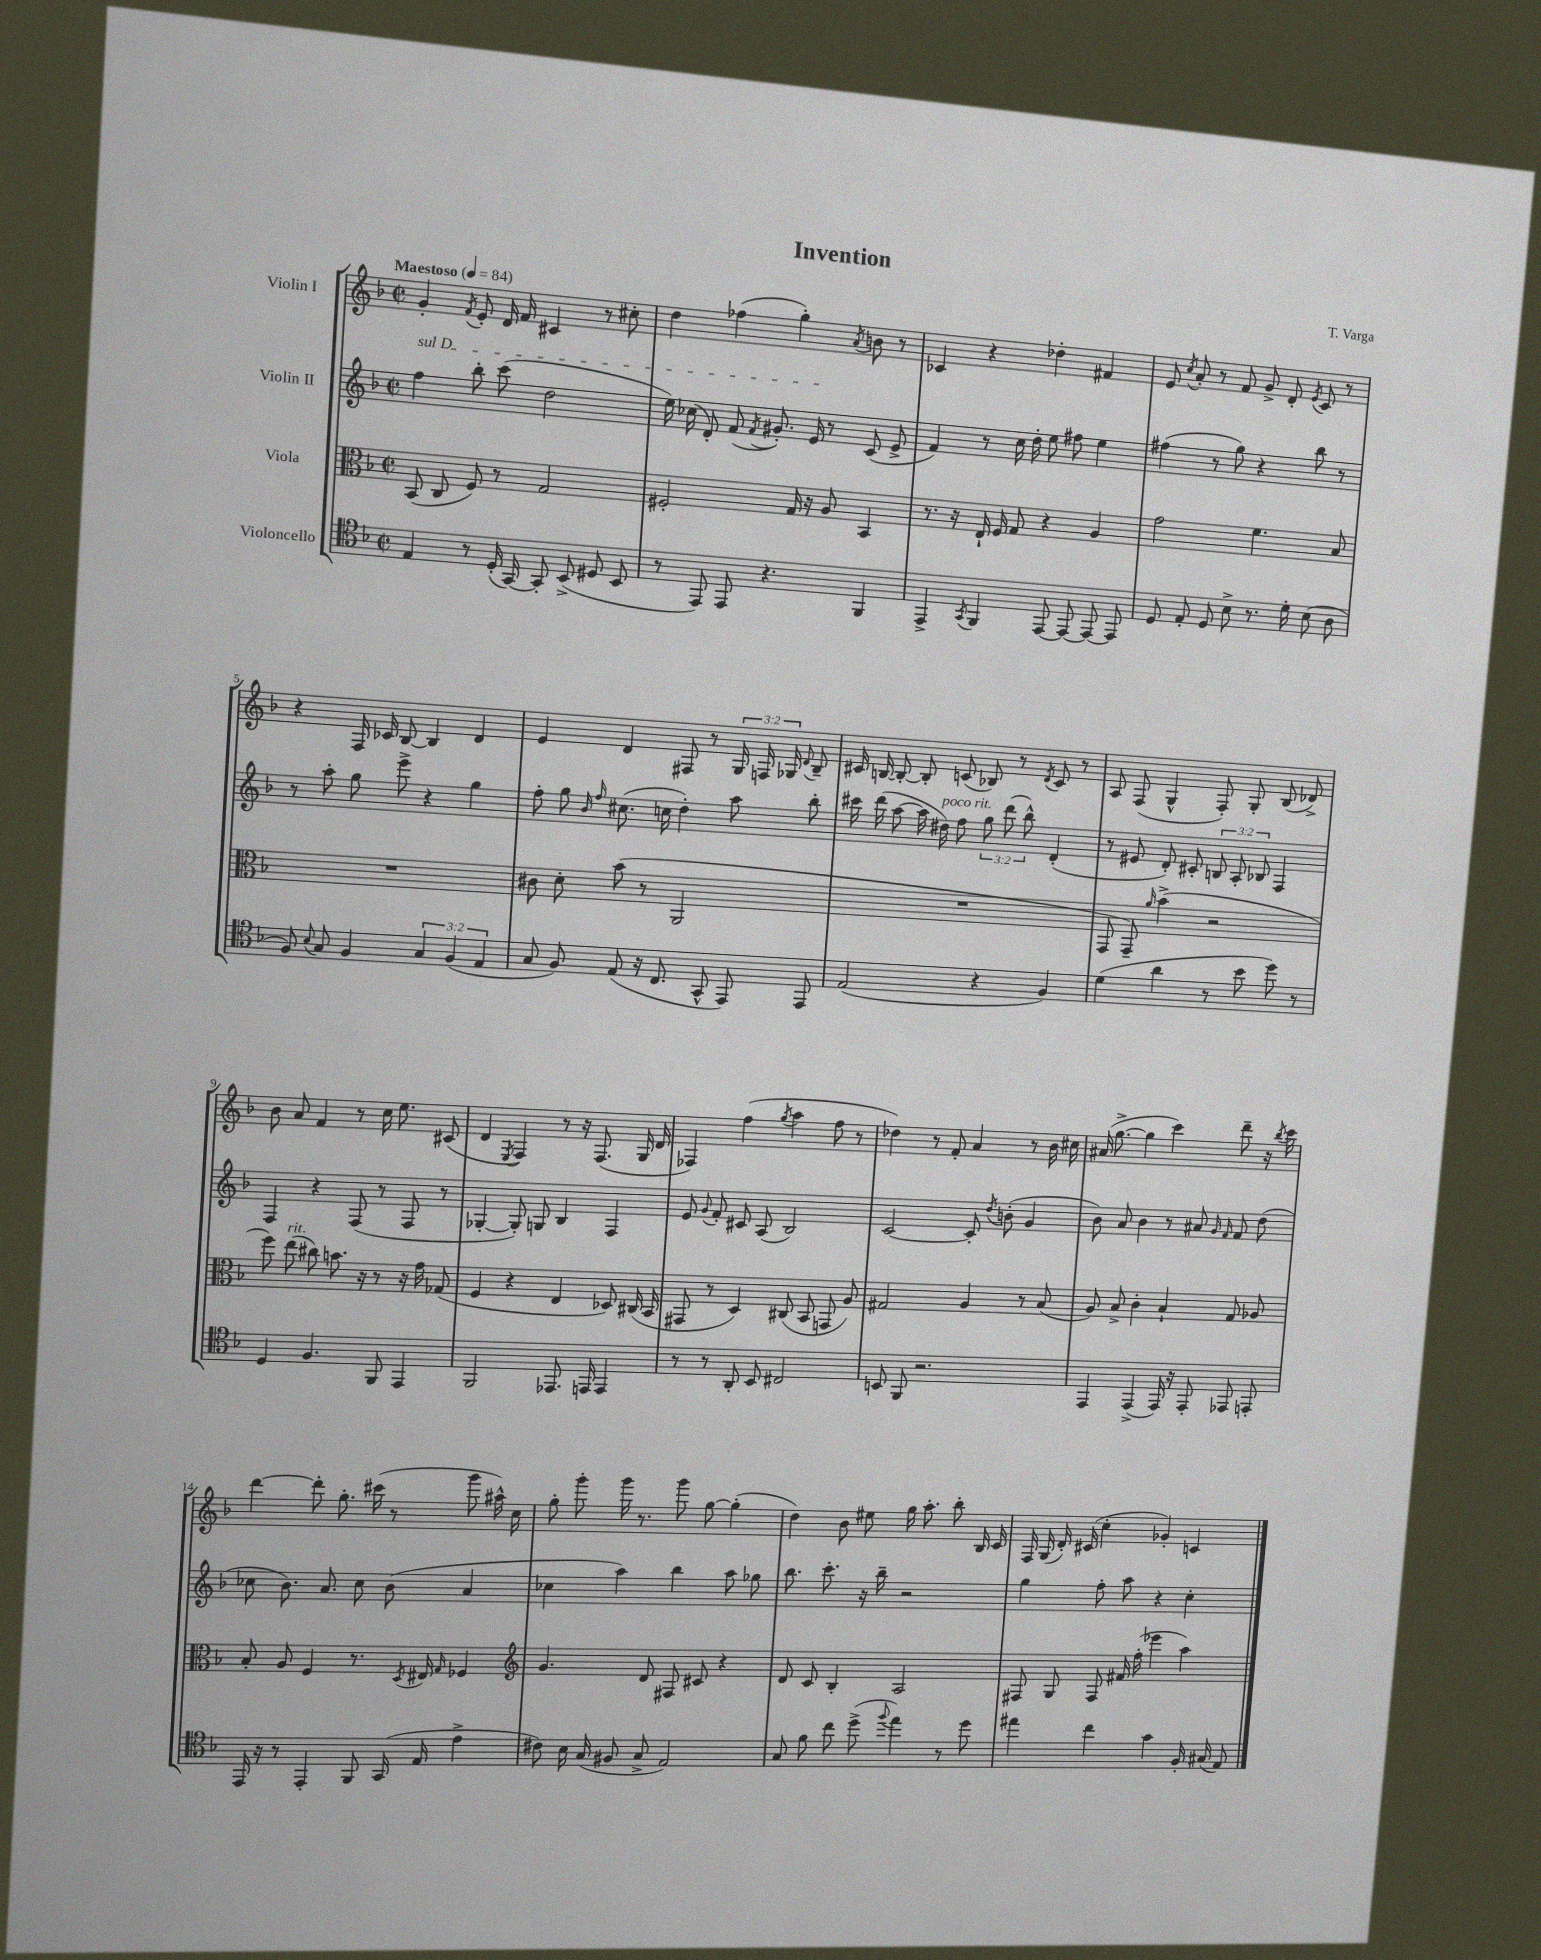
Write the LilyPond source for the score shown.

\header { title = "Invention" composer = "T. Varga" }
<<
\new StaffGroup <<
\new Staff = "s0" \with { instrumentName = "Violin I" } {
    \clef treble \key f \major \defaultTimeSignature \time 2/2 \override Staff.TupletNumber.text = #tuplet-number::calc-fraction-text \tempo "Maestoso" 4 = 84
    \autoBeamOff g'4-. \acciaccatura { f'8 } e'8-. d'16 f'16 cis'4 r8 cis''8-. |
    d''4 fes''4( g''4-.) \acciaccatura { a'8 } b'8 r8 |
    ces'4 r4 des''4-. fis'4 |
    e'8 \acciaccatura { c''8 } a'8-. r8 f'8 g'8-> d'8-. \acciaccatura { e'8 } c'8 r8 |
    r4 f16 ces'16 bes8~ bes4 d'4 |
    e'4 d'4 fis8 r8 \tuplet 3/2 { g16 f16 ges16 } \appoggiatura { d'8 } bes8-- |
    cis'16 b16~ b8~-. b8-. c'8( bes8) r8 \acciaccatura { d'8 } c'8 r8 |
    a8 f8( g4-^ f8-.) g8-. bes8( des'8->) |
    bes'8 a'8 f'4 r8 c''16 e''8. cis'8( |
    d'4 \acciaccatura { e8 } f4) r8 r16 f8.( g16 d'16 |
    fes4) f''4( \acciaccatura { g''8 } a''4 f''8 r8 |
    des''4) r8 f'8-. a'4 r8 bes'16 cis''16 |
    ais'16( g''8.~-> g''4 c'''4) d'''8-- r16 \acciaccatura { bes''8 } c'''16 |
    d'''4~ d'''8-. g''8.-. cis'''16( r8 g'''8 ais''16-^) c''16 |
    g''8-. g'''8-. g'''16 r8. g'''8 g''8~ g''4-.( |
    d''4) bes'8 eis''8 g''16 a''8.-. bes''8-. bes16 c'16 |
    f16 g16( d'16-.) cis'16( c''4-. ges'4-.) c'4 \bar "|." |
}
\new Staff = "s1" \with { instrumentName = "Violin II" } {
    \clef treble \key f \major \defaultTimeSignature \time 2/2 \override Staff.TupletNumber.text = #tuplet-number::calc-fraction-text
    \autoBeamOff \once \override TextSpanner.bound-details.left.text = \markup { \italic "sul D" } f''4\startTextSpan bes''8-. c'''8( d''2 |
    e''16) ces''16( d'8-.) f'8( \acciaccatura { f'8 } gis'8.-.) e'16\stopTextSpan r8 c'8( e'8-> |
    f'4) r8 c''16 d''16-. e''8 fis''8 e''4 |
    fis''4( r8 g''8) r4 bes''8 r8 |
    r8 a''8-. g''8 e'''8-> r4 g''4 |
    f''8-. g''8 \grace { bes'16 f''16 } cis''8.( c''16 d''4-.) a''8 bes''8-. |
    cis'''16 d'''16( a''8~ a''16 dis''16^\markup { \italic "poco rit." }) f''8 \tuplet 3/2 { g''8 d'''8( bes''8-^) } d'4-.( |
    r8 eis'8 d'8-.) cis'8-. \tuplet 3/2 { b8 a8-. bes8 } f4 |
    f4 r4 f8( r8 f8 r8 |
    ges4~-. ges8-.) g8 bes4 f4 |
    e'8 \appoggiatura { g'8 } f'8-. cis'8 a8( bes2) |
    c'2~ c'8-. \acciaccatura { d''8 } b'8-.( g'4 |
    bes'8) a'8 bes'4 r8 ais'8 \grace { g'16 f'16 } f'8 d''8( |
    ces''8 bes'8.) a'8. ces''8 bes'8( a'4 |
    ces''4 a''4) bes''4 a''8 ges''8 |
    bes''8. c'''8.-. r16 bes''16-- r2 |
    g''4 f''8-. a''8 r4 c''4-. \bar "|." |
}
\new Staff = "s2" \with { instrumentName = "Viola" } {
    \clef alto \key f \major \defaultTimeSignature \time 2/2
    \autoBeamOff bes,8( c8 f8) r8 g2 |
    fis2-. g16 r16 a8 bes,4 |
    r8. r16 e16-! f16 g8 r4 a4 |
    g'2 f'4. bes8 |
    R1 |
    cis'8 d'8-. bes'8( r8 a,2 |
    R1 |
    g,8 g,8--) \grace { a'16 } bes'4->( r2 |
    f''8) e''8^\markup { \italic "rit." }( cis''8) b'8. r16 r8 r16 g'16 ges8( |
    f4 r4 e4 des8) cis16( bes,16 |
    gis,8 r8 d4) cis8( bes,8 g,8 a8) |
    gis2 a4 r8 bes8( |
    a8) bes8-> c'4-. bes4-! g8 aes8 |
    bes8-. a8 f4 r8. \acciaccatura { d8 } eis16 \grace { g16 } fes4 |
    \clef treble g'4. d'8 fis8 cis'8 r4 |
    d'8 c'8 bes4-. a2 |
    fis8 g8 fis8 fis'16 f''16-.( ees'''4 a''4) \bar "|." |
}
\new Staff = "s3" \with { instrumentName = "Violoncello" } {
    \clef tenor \key f \major \defaultTimeSignature \time 2/2 \override Staff.TupletNumber.text = #tuplet-number::calc-fraction-text
    \autoBeamOff e4 r8 d16-.( g,16~) g,8-. bes,8->( dis8 bes,8 |
    r8 e,8) e,8 r4. f,4 |
    e,4-> \acciaccatura { g,8 } f,4 e,8~ e,8~ e,8~ e,8 |
    d8 e8-. d8 bes8-> r8. d'16-. bes8( a8 |
    f8) \appoggiatura { bes8 } g8 f4 \tuplet 3/2 { g4 f4( e4 } |
    g8 f8) e8( r16 c8. g,8-^ e,8) e,8 |
    e2( r4 f4) |
    d'4( a'4 r8 bes'8 d''8) r8 |
    d4 f4. f,8 e,4 |
    f,2 ees,8. e,16 e,4 |
    r8 r8 a,8-. bes,8 cis2 |
    b,8 f,8 r2. |
    e,4 e,4->( e,16) r16 e,8-. ees,8 e,8-. |
    e,16 r16 r8 e,4-. f,8 g,16( e16 e'4-> |
    cis'8) bes16 g16( fis8 g8-> e2) |
    g8 f'8 c''8 d''8->( \appoggiatura { f''8 } e''4) r8 d''8 |
    eis''4 c''4 g'4 f16-. gis16( e8) \bar "|." |
}
>>
>>
